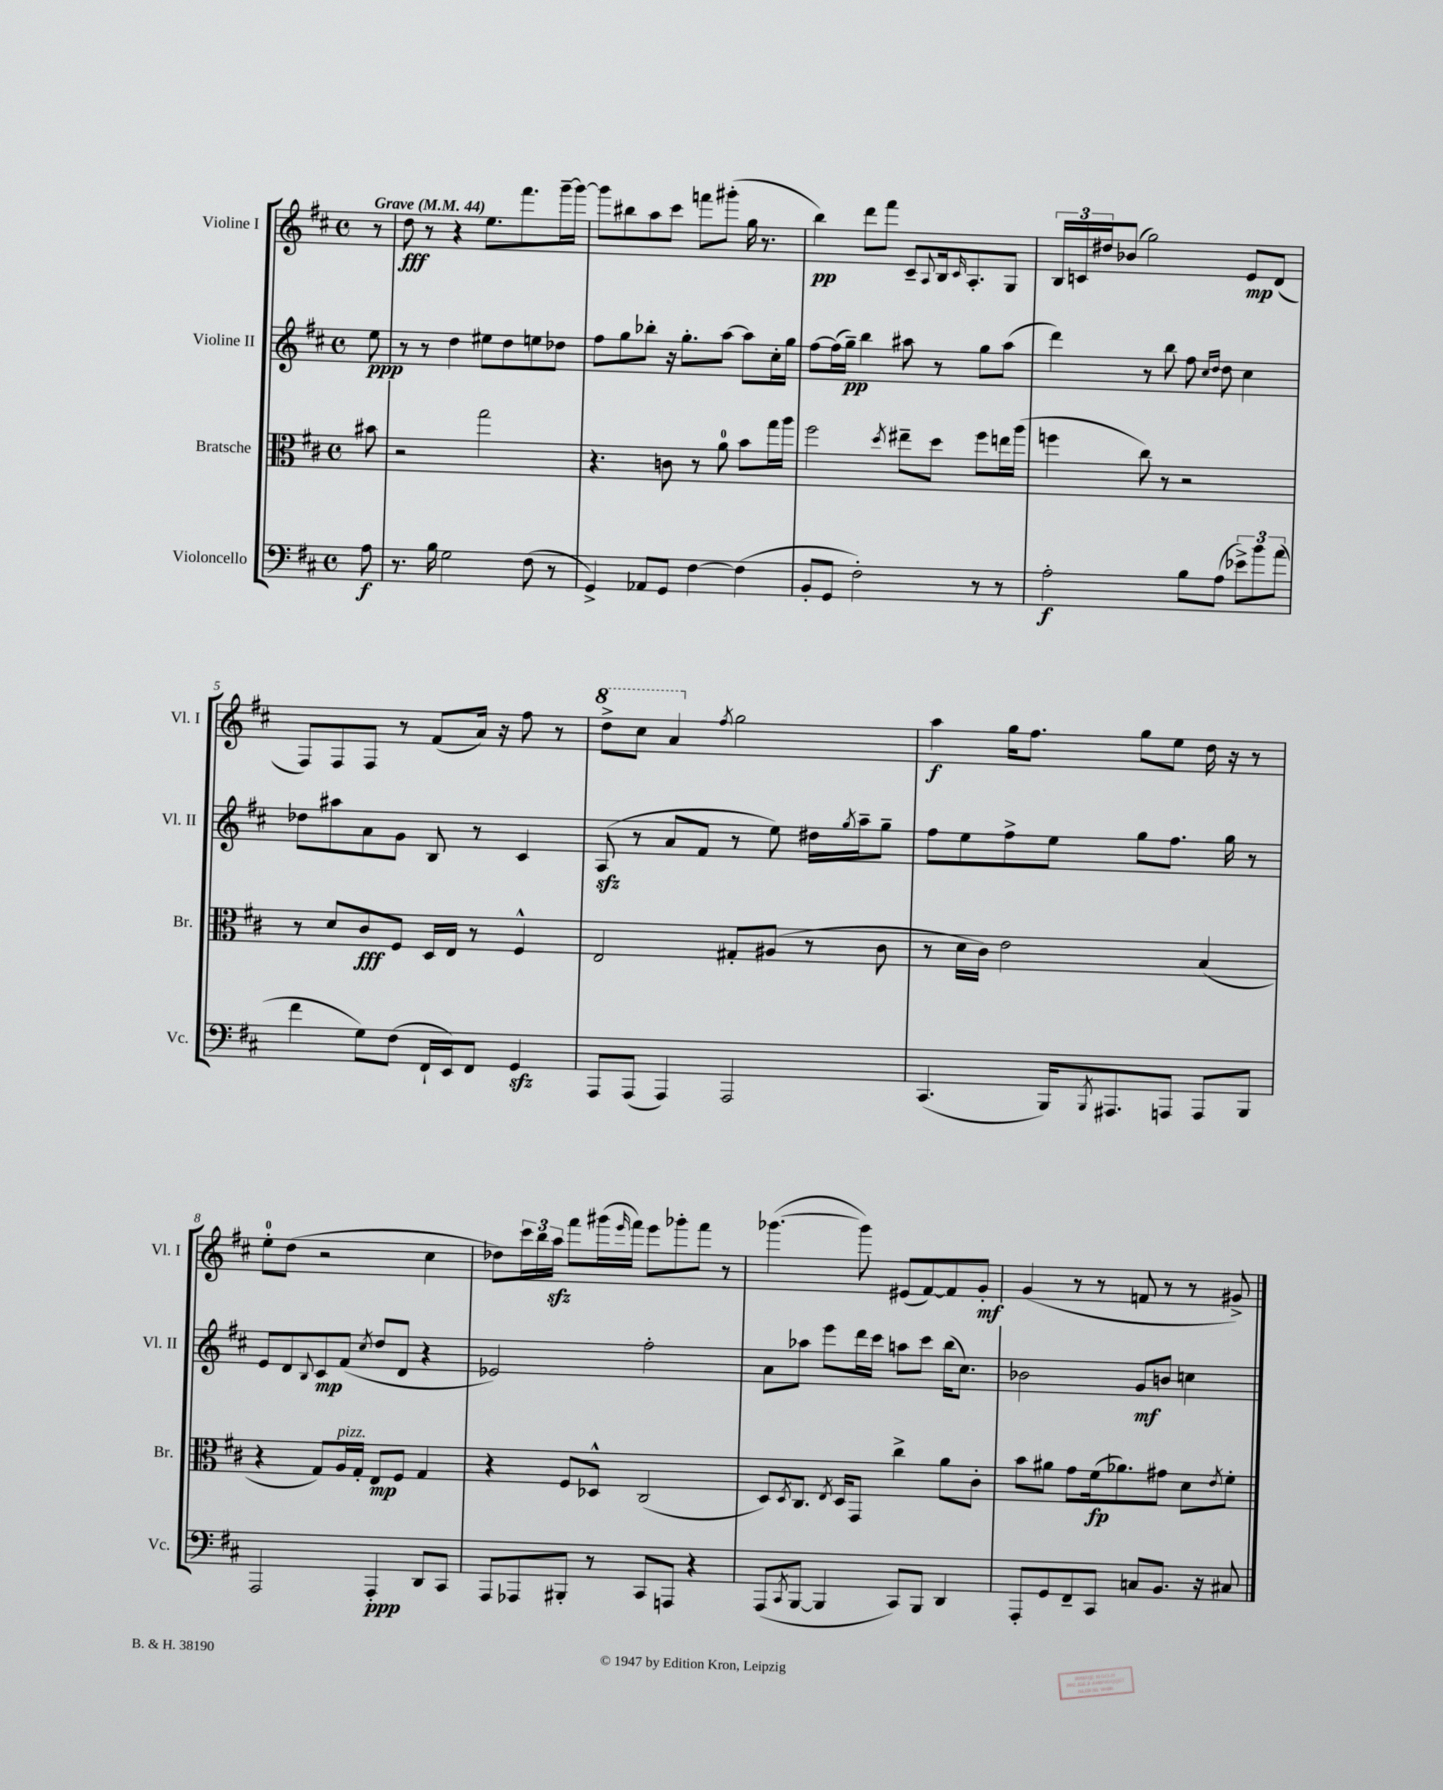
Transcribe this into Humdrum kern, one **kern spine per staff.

**kern	**dynam	**kern	**dynam	**kern	**dynam	**kern	**dynam
*part4	*part4	*part3	*part3	*part2	*part2	*part1	*part1
*staff4	*staff4	*staff3	*staff3	*staff2	*staff2	*staff1	*staff1
*I"Violoncello	*	*I"Bratsche	*	*I"Violine II	*	*I"Violine I	*
*I'Vc.	*	*I'Br.	*	*I'Vl. II	*	*I'Vl. I	*
*clefF4	*	*clefC3	*	*clefG2	*	*clefG2	*
*k[f#c#]	*	*k[f#c#]	*	*k[f#c#]	*	*k[f#c#]	*
*M4/4	*	*M4/4	*	*M4/4	*	*M4/4	*
*met(c)	*	*met(c)	*	*met(c)	*	*met(c)	*
*MM44	*	*MM44	*	*MM44	*	*MM44	*
=	=	=	=	=	=	=	=
!	!	!	!	!	!	!LO:TX:a:B:t=Grave	!
8A\	f	8b#X\	.	8ee\	ppp	8r	.
=1	=1	=1	=1	=1	=1	=1	=1
8.r	.	2r	.	8r	.	8dd\	fff
.	.	.	.	8r	.	8r	.
16B\	.	.	.	.	.	.	.
2G\	.	.	.	4dd\	.	4r	.
.	.	2gg\	.	8ee#X\L	.	8.ee\L	.
.	.	.	.	8dd\	.	.	.
.	.	.	.	.	.	8.fff#\	.
(8F#\	.	.	.	8een\	.	.	.
8r	.	.	.	8dd-X\J	.	[16ggg~\L	.
.	.	.	.	.	.	16ggg\JJ_	.
=2	=2	=2	=2	=2	=2	=2	=2
4GG^/)	.	4.r	.	8ff#\L	.	8ggg\L]	.
.	.	.	.	8gg\	.	8bb#X\	.
8AA-X/L	.	.	.	8bb-X'\J	.	8aa\	.
8GG/J	.	8cn\	.	16r	.	8ccc#\J	.
.	.	.	.	8.gg'\L	.	.	.
[4F#\	.	8r	.	.	.	8fffn\L	.
.	.	8a\	.	[8aa\J	.	(8ggg#X'\J	.
(4F#\]	.	8b\L	.	8aa\L]	.	16gg\	.
.	.	.	.	.	.	8.r	.
.	.	16gg\L	.	16cc#'\L	.	.	.
.	.	16aa\JJ	.	16gg\JJ	.	.	.
=3	=3	=3	=3	=3	=3	=3	=3
8BB'/L	.	2ff#\	.	[8ff#\L	.	4bb\)	pp
8GG/J	.	.	.	(16ff#\L]	.	.	.
.	.	.	.	16gg~\JJ)	pp	.	.
2F#'\)	.	.	.	4bb\	.	8ddd\L	.
.	.	.	.	.	.	8fff#\J	.
.	.	8qdd/	.	.	.	.	.
.	.	8ee#X~\L	.	8aa#X\	.	8c#~/L	.
.	.	.	.	.	.	8qqA/	.
.	.	8dd\J	.	8r	.	16B/k	.
.	.	.	.	.	.	16qqc#/	.
.	.	.	.	.	.	8.A'/	.
8r	.	8ff#\L	.	8gg\L	.	.	.
8r	.	16een\L	.	(8aa#\J	.	8G/J	.
.	.	(16aa\JJ	.	.	.	.	.
=4	=4	=4	=4	=4	=4	=4	=4
2A'\	f	4ffn\	.	4ddd\)	.	24B/LL	.
.	.	.	.	.	.	24cn/	.
.	.	.	.	.	.	24dd#X/J	.
.	.	.	.	.	.	(8b-X/J	.
.	.	8cc#\)	.	8r	.	2gg\)	.
.	.	8r	.	8bb\	.	.	.
8B\L	.	2r	.	8ff#\	.	.	.
.	.	.	.	16qqcc#/LL	.	.	.
.	.	.	.	16qqdd/JJ	.	.	.
(8A\J	.	.	.	8dd\	.	.	.
12e-X^\L)	.	.	.	4cc#\	.	8e/L	mp
12b\	.	.	.	.	.	.	.
.	.	.	.	.	.	(8d/J	.
(12a\J	.	.	.	.	.	.	.
!!LO:LB:g=z
=5	=5	=5	=5	=5	=5	=5	=5
4f#\	.	8r	.	8dd-X\L	.	8F#/L)	.
.	.	8d/L	.	8aa#X\	.	8F#/	.
8G\L)	.	8c#/	fff	8a\	.	8F#/J	.
(8F#\J	.	8F#/J	.	8g\J	.	8r	.
16FF#`/LL	.	16D/LL	.	8B/	.	(8f#/L	.
16EE/J)	.	16E/JJ	.	.	.	.	.
8FF#/J	.	8r	.	8r	.	16a/Jk)	.
.	.	.	.	.	.	16r	.
4GGzz/	.	4F#^^/	.	4c#/	.	8ff#\	.
.	.	.	.	.	.	8r	.
=6	=6	=6	=6	=6	=6	=6	=6
*	*	*	*	*	*	*8va	*
8AAA/L	.	2E/	.	(8Azz/	.	8ddd^\L	.
(8AAA/J	.	.	.	8r	.	8ccc#\J	.
4AAA/)	.	.	.	8a/L	.	4aa/	.
.	.	.	.	8f#/J	.	.	.
*	*	*	*	*	*	*X8va	*
.	.	.	.	.	.	8qff#/	.
2AAA/	.	8G#X'/L	.	8r	.	2gg\	.
.	.	(8A#X/J	.	8ee\)	.	.	.
.	.	8r	.	16dd#X\LL	.	.	.
.	.	.	.	8qgg/	.	.	.
.	.	.	.	16aa~\J	.	.	.
.	.	8c#\	.	8gg~\J	.	.	.
=7	=7	=7	=7	=7	=7	=7	=7
(4.CC#/	.	8r	.	8ff#\L	.	4aa\	f
.	.	16d\LL	.	8ee\	.	.	.
.	.	16c#\JJ)	.	.	.	.	.
.	.	2e\	.	8ff#^\	.	16gg\KL	.
.	.	.	.	.	.	8.ff#\J	.
16BBB/KL)	.	.	.	8ee\J	.	.	.
8qBBB/	.	.	.	.	.	.	.
8.AAA#X/	.	.	.	.	.	.	.
.	.	.	.	8gg\L	.	8gg\L	.
8AAAn/J	.	.	.	8.ff#\J	.	8ee\J	.
8AAA/L	.	(4B/	.	.	.	16dd\	.
.	.	.	.	16gg\	.	16r	.
8BBB/J	.	.	.	8r	.	8r	.
!!LO:LB:g=z
=8	=8	=8	=8	=8	=8	=8	=8
2AAA/	.	4r	.	8e/L	.	8ee'\L	.
.	.	.	.	8d/	.	(8dd\J	.
.	.	.	.	8qqB/	.	.	.
.	.	8G/L)	.	8c#/	mp	2r	.
!	!	!LO:TX:a:i:t=pizz.	!	!	!	!	!
.	.	16A/L	.	(8f#/J	.	.	.
.	.	16G'/JJ	.	.	.	.	.
.	.	.	.	8qcc#/	.	.	.
4AAA'/	ppp	8E/L	mp	8dd/L	.	.	.
.	.	8F#/J	.	8d/J	.	.	.
8DD/L	.	4G/	.	4r	.	4cc#\	.
8CC#/J	.	.	.	.	.	.	.
=9	=9	=9	=9	=9	=9	=9	=9
8AAA/L	.	4r	.	2e-X/)	.	8dd-X\L)	.
8AAA-X/	.	.	.	.	.	24ccc#\L	.
.	.	.	.	.	.	24bb\	.
.	.	.	.	.	.	24aazz\JJ	.
8BBB#X'/J	.	8F#/L	.	.	.	8fff#\L	.
8r	.	8D-X^^/J	.	.	.	(16ggg#X\L	.
.	.	.	.	.	.	16qqeee/	.
.	.	.	.	.	.	16fff#\JJ)	.
8CC#/L	.	(2C#/	.	2ff#'\	.	8eee\L	.
8AAAn/J	.	.	.	.	.	8ggg-X'\	.
4r	.	.	.	.	.	8fff#\J	.
.	.	.	.	.	.	8r	.
=10	=10	=10	=10	=10	=10	=10	=10
(8AAA/L	.	8D/L)	.	8a\L	.	([4.ggg-X\	.
8qCC#/	.	8qD/	.	.	.	.	.
[8BBB/J	.	8.C#/J	.	8aa-X\J	.	.	.
4BBB/]	.	.	.	8eee\L	.	.	.
.	.	8qE/	.	.	.	.	.
.	.	16D/KL	.	.	.	.	.
.	.	8GG/J	.	16ddd\L	.	8ggg-\])	.
.	.	.	.	16ccc#\JJ	.	.	.
8CC#/L)	.	4cc#^\	.	8aan\L	.	(8e#X/L	.
8BBB/J	.	.	.	8ccc#\J	.	[8f#/)	.
4DD/	.	8a\L	.	(16bb\KL	.	8f#/]	.
.	.	.	.	8.cc#\J)	.	.	.
.	.	8c#'\J	.	.	.	8g'/J	mf
=11	=11	=11	=11	=11	=11	=11	=11
8AAA'/L	.	8b\L	.	2b-X\	.	(4g/	.
8GG/	.	8a#X\J	.	.	.	.	.
8FF#~/	.	8g\L	.	.	.	8r	.
8CC#/J	.	(16f#\k	fp	.	.	8r	.
.	.	8.a-X\)	.	.	.	.	.
8Cn/L	.	.	.	8g/L	mf	8fn/	.
8.BB/J	.	8g#X\J	.	8bn/J	.	8r	.
.	.	8d\L	.	4ccn\	.	8r	.
16r	.	.	.	.	.	.	.
.	.	8qe/	.	.	.	.	.
8C#X/	.	8f#'\J	.	.	.	8g#X^/)	.
==	==	==	==	==	==	==	==
*-	*-	*-	*-	*-	*-	*-	*-
